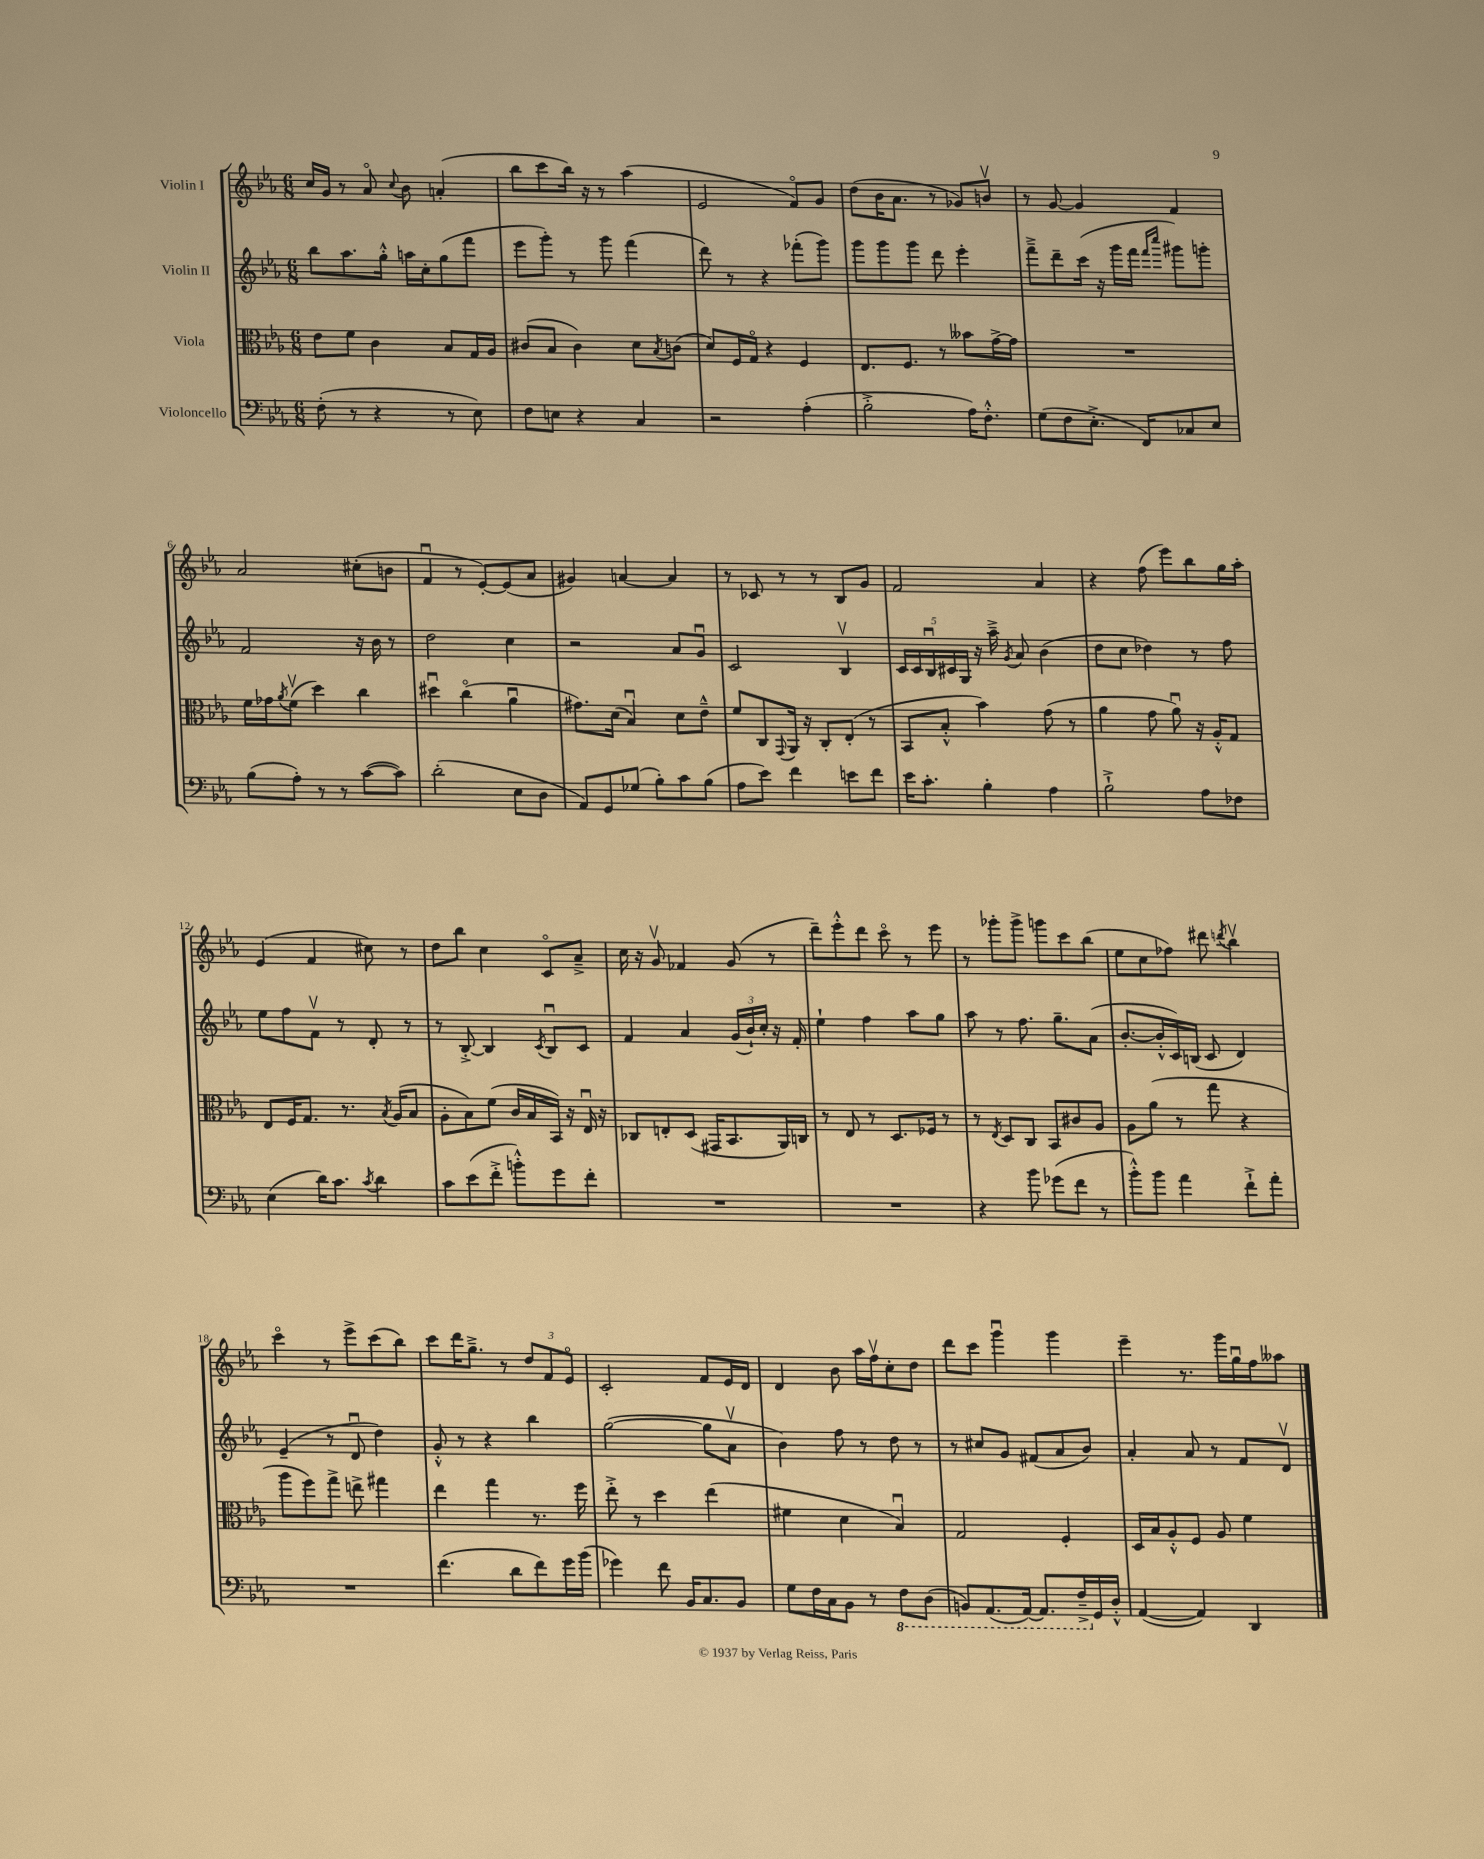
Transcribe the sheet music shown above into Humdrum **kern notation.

**kern	**kern	**kern	**kern
*staff4	*staff3	*staff2	*staff1
*clefF4	*clefC3	*clefG2	*clefG2
*k[b-e-a-]	*k[b-e-a-]	*k[b-e-a-]	*k[b-e-a-]
*M6/8	*M6/8	*M6/8	*M6/8
(8F'	8e-	8bb-	16cc
.	.	.	16g
8r	8f	8.aa-	8r
4r	4c	.	8a-o
.	.	16gg'^^	.
.	.	.	8qqcc
.	.	16aa	8b-
.	.	16cc'	.
8r	8B-	(8gg	(4a'
8E-)	16G	8fff	.
.	16A-	.	.
=	=	=	=
8F	(8c#	8eee-	8bb-
8E	8B-	8ggg')	8ccc
4r	4c#)	8r	16bb-)
.	.	.	16r
.	.	8ggg	8r
4C	8d	(4fff	(4aa-
.	8qB-	.	.
.	(8c	.	.
=	=	=	=
2r	8d)	8ddd)	2e-
.	16F	8r	.
.	16Go	.	.
.	4r	4r	.
(4A-'	4F	(8fff-'	8fo)
.	.	8ggg)	8g
=	=	=	=
2B-'^	8.E-	8ggg	(8dd
.	.	8ggg	16b-
.	8.F	.	8.a-
.	.	8ggg	.
.	8r	8ddd	8r
16A-)	8b--	4eee-'	8g-)
8.F'^^	.	.	.
.	[16g^	.	8bv
.	16g]	.	.
=	=	=	=
(8G	2.r	8fff~^	8r
8F	.	8ddd~	[8g
8.E-'^	.	(16ccc	4g]
.	.	16r	.
.	.	16ggg	.
16FF)	.	16fff	.
.	.	16qqfff	.
.	.	16qqcccc	.
8C-	.	8ggg#)	4f
8E-	.	8ggg'	.
=	=	=	=
(8B-	16f	2f	2a-
.	16g-	.	.
.	8qa-	.	.
8A-')	(8fv	.	.
8r	4dd)	.	.
8r	.	.	.
([8c	4cc	16r	(8cc#'
.	.	16b-	.
8c])	.	8r	8b
=	=	=	=
(2d'	4dd#u	2dd	4fu
.	(4cco	.	8r
.	.	.	[8e-')
8E-	4a-u	4cc	(8e-]
8D	.	.	8a-
=	=	=	=
8AA-)	8.g#)	2r	4g#)
8GG	.	.	.
.	(16d	.	.
(8G-	4B-u)	.	[4a
8B-')	.	.	.
8c	8d	8a-	4a]
(8B-	8e-~^^	8gu	.
=	=	=	=
8A-	8f	2c	8r
8e-)	8C	.	8c-
.	8qqGG	.	.
4f	16AA-	.	8r
.	16r	.	.
.	8C'	.	8r
8e	(8E-'	4B-v	8B-
8f	8r	.	8g
=	=	=	=
16e-	8BB-	20c	2f
.	.	20c	.
8.c'	.	.	.
.	.	20B-u	.
.	8B-'^^	.	.
.	.	20c#	.
.	.	20G	.
4B-'	4b-)	16r	.
.	.	16aa-~^	.
.	.	8qg	.
.	.	8a-	.
4A-	(8g	(4b-	4a-
.	8r	.	.
=	=	=	=
2B-`^	4a-	8dd	4r
.	.	8cc	.
.	8g	4dd-)	(8ff
.	8a-u)	.	8eee-)
8A-	16r	8r	8bb-
.	16A-'^^	.	.
8F-	8G	8ff	16gg
.	.	.	16aa-'
=	=	=	=
(4E-	8E-	8ee-	(4e-
.	16F	8ff	.
.	8.G	.	.
16d)	.	8fv	4f
8.c	.	.	.
.	8.r	8r	.
8qc	.	.	.
4d	.	8d'	8cc#)
.	8qB-	.	.
.	(16A-	.	.
.	8B-	8r	8r
=	=	=	=
8c	8A-'	8r	8dd
(8e-	8B-)	[8B-'^	8bb-
8f'^	(8f	4B-]	4cc
8b'^^)	16c	.	.
.	16B-	.	.
.	.	8qc	.
8g	16BB-)	8B-u	8co
.	16r	.	.
8f'	16E-u	8c	8a-~^
.	16r	.	.
=	=	=	=
2.r	8C-	4f	16cc
.	.	.	16r
.	8E'	.	8gv
.	(8D	4a-	4f-
.	16GG#	.	.
.	8.BB-	.	.
.	.	(24g	(8g
.	.	24b-`)	.
.	.	24cc'	.
.	16AA-)	16r	8r
.	16C	16f'	.
=	=	=	=
2.r	8r	4ee-`	8ddd~)
.	8E-	.	8eee-'^^
.	8r	4ff	8ddd
.	8.D	.	8ccco
.	.	8aa-	8r
.	16F-	.	.
.	8r	8gg	8eee-
=	=	=	=
4r	8r	8aa-	8r
.	8qE-	.	.
.	8D	8r	8ggg-'
8b-	8C	8.ff	8ggg-^
(8g-	8BB-	.	8ggg
.	.	8.gg~	.
8f	8c#	.	8ccc
8r	8A-	(8a-	(8bb-
=	=	=	=
8b-'^^)	8A-	[8.b-'	8ee-
8b-	(8a-	.	8cc
.	.	16b-'^^]	.
4a-	8r	16c)	8ff-)
.	.	(16B	.
.	8gg	8c	8ddd#
.	.	.	8qddd
8f`^	4r	4d)	4bb-v
8a-'	.	.	.
=	=	=	=
2.r	8aa-	(4e-~	4ccco
.	8ff)	.	.
.	8gg^	8r	8r
.	8ee^	8du	8eee-^
.	4gg#	4dd)	(8ccc
.	.	.	8bb-)
=	=	=	=
(4.f	4ee-	8g'^^	8ccc
.	.	8r	16ddd
.	.	.	8.gg~^
.	4gg	4r	.
8d	.	.	8r
8f)	8.r	4bb-	12dd
.	.	.	12f
16g	.	.	.
.	.	.	12e-o
(16b-	16ff	.	.
=	=	=	=
4g-)	8ee-'^	([2gg	2c'
.	8r	.	.
8f	4dd	.	.
16BB-	.	.	.
8.C	.	.	.
.	(4ee-	8gg]	8f
8BB-	.	8a-v	16e-
.	.	.	16d
=	=	=	=
8G	4f#	4b-)	4d
16F	.	.	.
16C	.	.	.
8BB-	4d	8ff	8b-
8r	.	8r	16aa-
.	.	.	16ffv
8FF	4B-u)	8dd	8cc'
(8DD	.	8r	8dd
=	=	=	=
8BBB)	2G	8r	8ddd
(8.AAA-	.	8cc#	8ccc
.	.	8g	4gggu
[16AAA-)	.	.	.
8.AAA-]	.	(8f#	.
.	4F'	8a-	4ggg
16FF~^	.	.	.
16GG	.	8b-)	.
16D'^^	.	.	.
=	=	=	=
([4AA-	16D	4a-'	4eee-~
.	16B-	.	.
.	8A-'^^	.	.
4AA-])	8F	8a-	8.r
.	8A-	8r	.
.	.	.	16ggg
4DD	4f	8f	16ggu
.	.	.	16ff
.	.	8dv	8aa--
==	==	==	==
*-	*-	*-	*-
